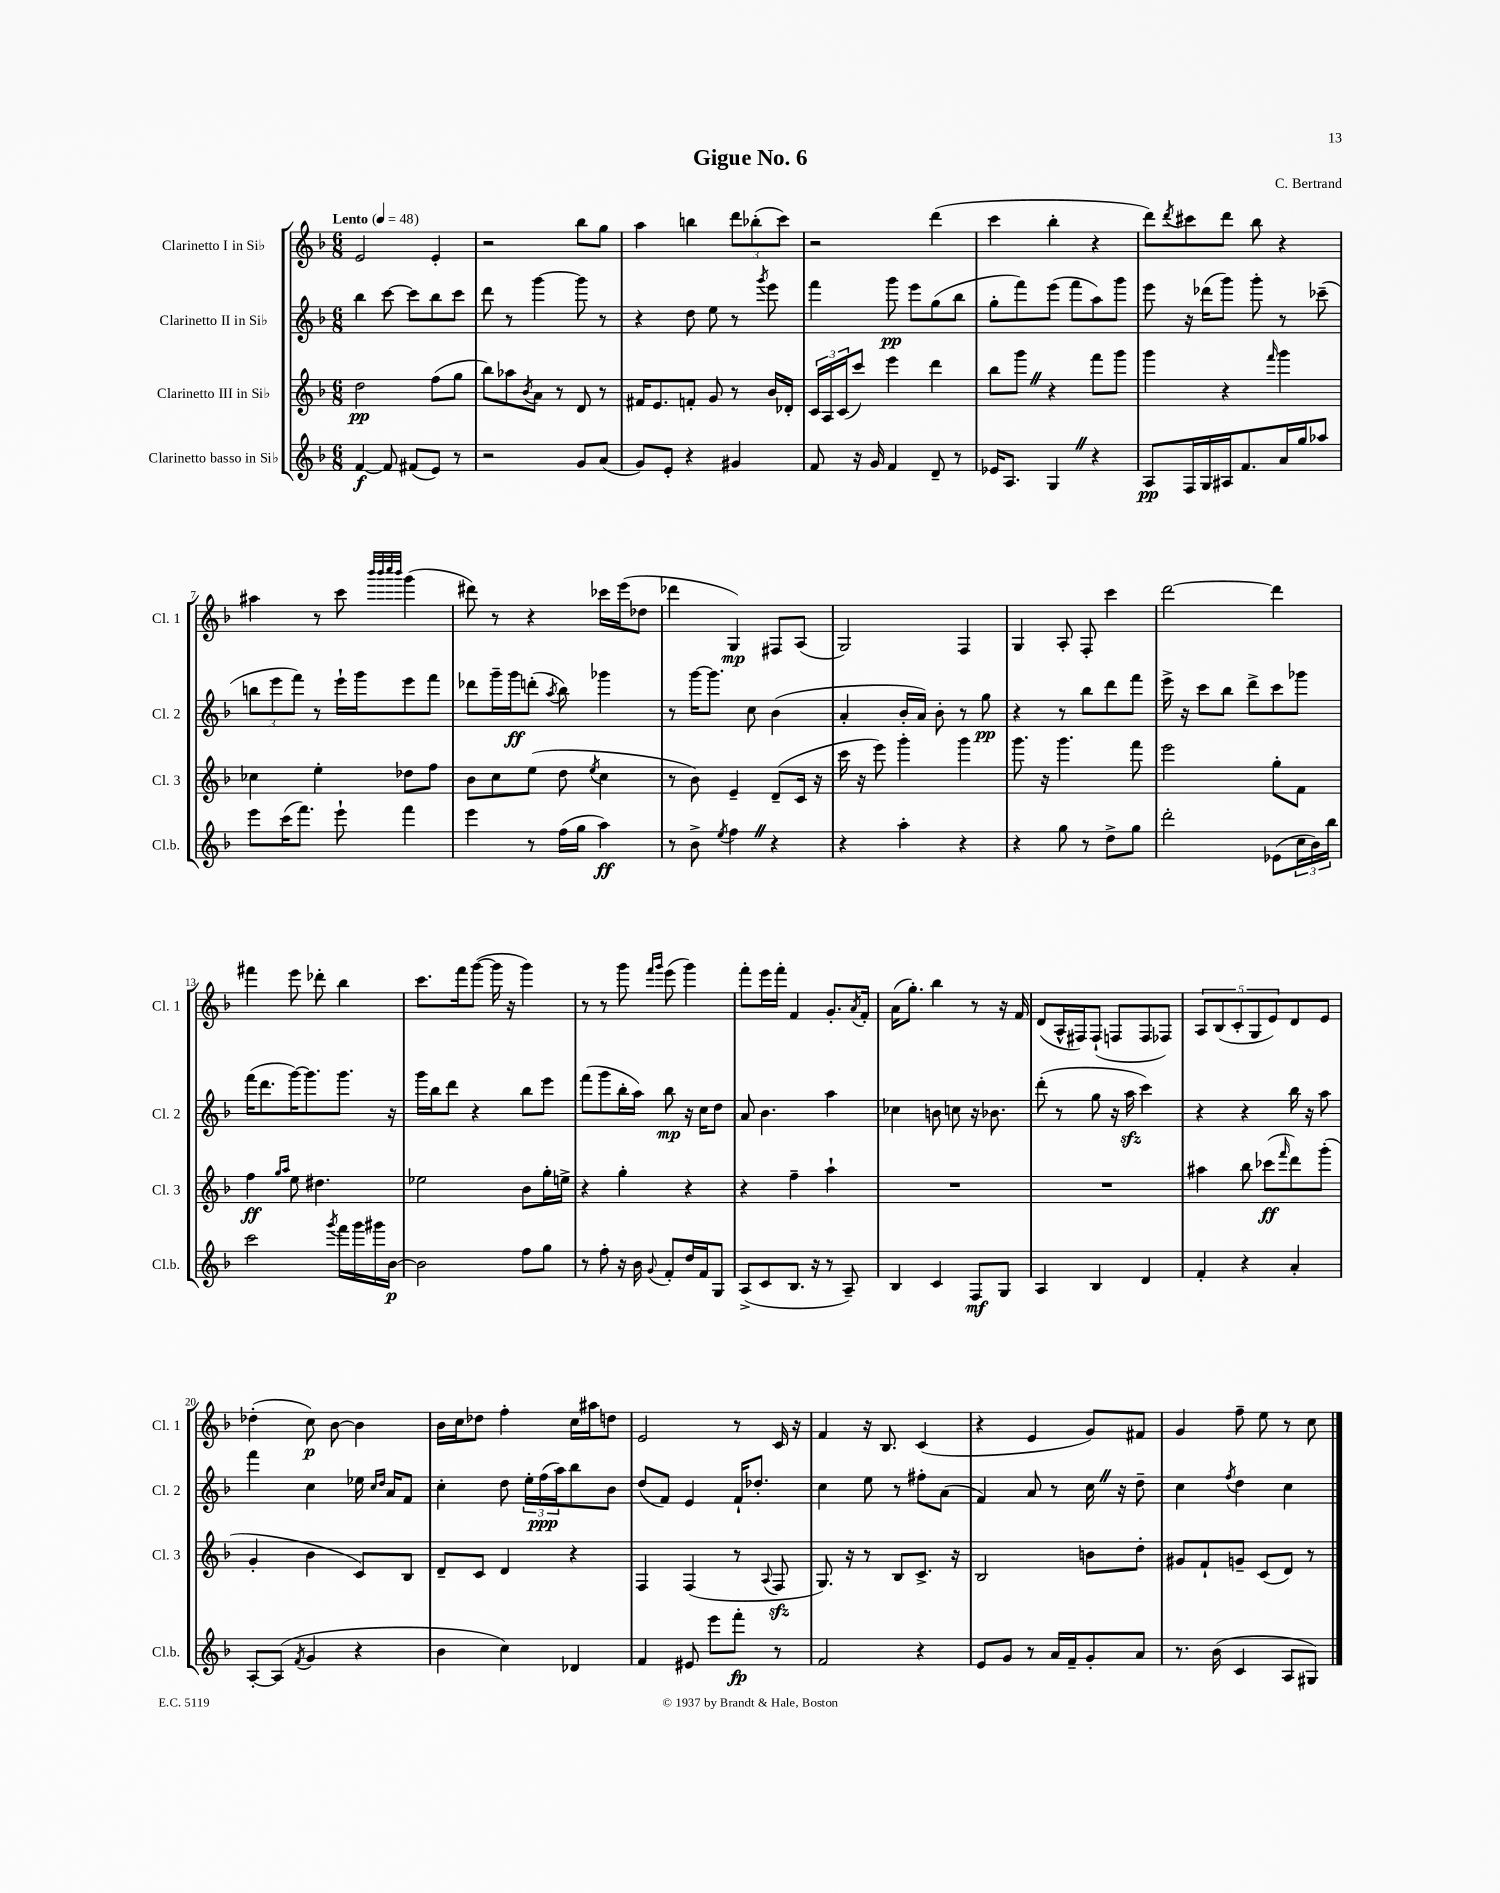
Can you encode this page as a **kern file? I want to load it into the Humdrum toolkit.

**kern	**dynam	**kern	**dynam	**kern	**dynam	**kern	**dynam
*part4	*part4	*part3	*part3	*part2	*part2	*part1	*part1
*staff4	*staff4	*staff3	*staff3	*staff2	*staff2	*staff1	*staff1
*I"Clarinetto basso in Si♭	*	*I"Clarinetto III in Si♭	*	*I"Clarinetto II in Si♭	*	*I"Clarinetto I in Si♭	*
*I'Cl.b.	*	*I'Cl. 3	*	*I'Cl. 2	*	*I'Cl. 1	*
*clefG2	*	*clefG2	*	*clefG2	*	*clefG2	*
*k[b-]	*	*k[b-]	*	*k[b-]	*	*k[b-]	*
*M6/8	*	*M6/8	*	*M6/8	*	*M6/8	*
*MM48	*	*MM48	*	*MM48	*	*MM48	*
=1	=1	=1	=1	=1	=1	=1	=1
!	!	!	!	!	!	!LO:TX:a:B:t=Lento	!
[4f/	f	2dd\	pp	4bb-\	.	2e/	.
8f/]	.	.	.	[8ccc\	.	.	.
(8f#X/L	.	.	.	8ccc\L]	.	.	.
8e/J)	.	(8ff\L	.	8bb-\	.	4e'/	.
8r	.	8gg\J	.	8ccc\J	.	.	.
=2	=2	=2	=2	=2	=2	=2	=2
2r	.	8bb-\L)	.	8ddd\	.	2r	.
.	.	8aa-X\	.	8r	.	.	.
.	.	8qb-/	.	.	.	.	.
.	.	8a\J	.	[4ggg\	.	.	.
.	.	8r	.	.	.	.	.
8g/L	.	8d/	.	8ggg\]	.	8bb-\L	.
(8a/J	.	8r	.	8r	.	8gg\J	.
=3	=3	=3	=3	=3	=3	=3	=3
8g/L)	.	16f#X/KL	.	4r	.	4aa\	.
.	.	8.e/	.	.	.	.	.
8e'/J	.	.	.	.	.	.	.
4r	.	8fn'/J	.	8dd\	.	4bbn\	.
.	.	8g/	.	8ee\	.	.	.
4g#X/	.	8r	.	8r	.	12ddd\L	.
.	.	.	.	.	.	(12bb-X'\	.
.	.	.	.	8qggg/	.	.	.
.	.	16b-/LL	.	8eee\	.	.	.
.	.	.	.	.	.	12ccc\J)	.
.	.	16d-X'/JJ	.	.	.	.	.
=4	=4	=4	=4	=4	=4	=4	=4
8f/	.	24c/LL	.	4fff\	.	2r	.
.	.	24A/	.	.	.	.	.
.	.	(24c/J	.	.	.	.	.
16r	.	8ccc/J)	.	.	.	.	.
16g/	.	.	.	.	.	.	.
4f/	.	4eee\	.	8ggg\	pp	.	.
.	.	.	.	8eee\L	.	.	.
8d~/	.	4ddd\	.	(8gg\	.	(4ddd\	.
8r	.	.	.	8bb-\J	.	.	.
=5	=5	=5	=5	=5	=5	=5	=5
16e-X/KL	.	8bb-\L	.	8gg'\L	.	4ccc\	.
8.A/J	.	.	.	.	.	.	.
.	.	8gggZ\J	.	8fff\)	.	.	.
4GZ/	.	4r	.	(8eee\J	.	4bb-'\	.
.	.	.	.	8fff\L	.	.	.
4r	.	8fff\L	.	8aa\)	.	4r	.
.	.	8ggg\J	.	8ggg\J	.	.	.
=6	=6	=6	=6	=6	=6	=6	=6
8A/L	pp	4ggg\	.	8eee\	.	8ddd\L)	.
.	.	.	.	.	.	8qddd/	.
16F/L	.	.	.	16r	.	8ccc#X\	.
16G/	.	.	.	(16ddd-X\KL	.	.	.
16A#X/J	.	4r	.	8ggg\J)	.	8ddd\J	.
8.f/	.	.	.	.	.	.	.
.	.	.	.	8ggg'\	.	8bb-\	.
.	.	16qqfff/	.	.	.	.	.
16a/L	.	4ggg\	.	8r	.	4r	.
16gg/J	.	.	.	.	.	.	.
8aa-X/J	.	.	.	(8ccc-X~\	.	.	.
!!LO:LB:g=z
=7	=7	=7	=7	=7	=7	=7	=7
8eee\L	.	4cc-X\	.	12bbn\L	.	4aa#X\	.
.	.	.	.	12eee\	.	.	.
(16ccc\K	.	.	.	.	.	.	.
.	.	.	.	12fff\J)	.	.	.
8.fff\J)	.	.	.	.	.	.	.
.	.	4ee'\	.	8r	.	8r	.
8eee`\	.	.	.	16eee`\LL	.	8ccc\	.
.	.	.	.	16ggg\J	.	.	.
.	.	.	.	.	.	32qqbbb-/LLL	.
.	.	.	.	.	.	32qqbbb-/	.
.	.	.	.	.	.	32qqcccc/	.
.	.	.	.	.	.	32qqbbb-/JJJ	.
4fff\	.	8dd-X\L	.	8eee\	.	(4ggg\	.
.	.	8ff\J	.	8fff\J	.	.	.
=8	=8	=8	=8	=8	=8	=8	=8
4eee\	.	8b-\L	.	8ddd-X\L	.	8ddd#X\)	.
.	.	8cc\	.	16ggg~\L	.	8r	.
.	.	.	.	16ggg\J	ff	.	.
8r	.	(8ee\J	.	(8dddn'\J	.	4r	.
.	.	.	.	8qaa/	.	.	.
(16ff\LL	.	8dd\	.	8bb-\)	.	.	.
16gg\JJ	.	.	.	.	.	.	.
.	.	8qee/	.	.	.	.	.
4aa\)	ff	4cc\	.	4ggg-X\	.	16ccc-X\LL	.
.	.	.	.	.	.	(16eee\J	.
.	.	.	.	.	.	8dd-X\J	.
=9	=9	=9	=9	=9	=9	=9	=9
8r	.	8r	.	8r	.	4ddd-X\	.
8b-^\	.	8b-\)	.	[16ggg\KL	.	.	.
.	.	.	.	8.ggg\J]	.	.	.
8qee/	.	.	.	.	.	.	.
4ffZ\	.	4e~/	.	.	.	4G/)	mp
.	.	.	.	8cc\	.	.	.
4r	.	(8d~/L	.	(4b-\	.	8F#X/L	.
.	.	16c/Jk	.	.	.	(8A/J	.
.	.	16r	.	.	.	.	.
=10	=10	=10	=10	=10	=10	=10	=10
4r	.	16ccc\	.	4a'/	.	2G/)	.
.	.	16r	.	.	.	.	.
.	.	8eee\)	.	.	.	.	.
4aa'\	.	4ggg'\	.	16b-'/LL	.	.	.
.	.	.	.	16a/JJ)	.	.	.
.	.	.	.	8b-'\	.	.	.
4r	.	4ggg\	.	8r	.	4F/	.
.	.	.	.	8gg\	pp	.	.
=11	=11	=11	=11	=11	=11	=11	=11
4r	.	8.ggg\	.	4r	.	4G/	.
.	.	16r	.	.	.	.	.
8gg\	.	4.ggg\	.	8r	.	8A'/	.
8r	.	.	.	8bb-\L	.	8F'/	.
8dd^\L	.	.	.	8ddd\	.	4ccc\	.
8gg\J	.	8fff\	.	8fff\J	.	.	.
=12	=12	=12	=12	=12	=12	=12	=12
2ddd'\	.	2eee\	.	16eee^\	.	[2ddd\	.
.	.	.	.	16r	.	.	.
.	.	.	.	8ccc\L	.	.	.
.	.	.	.	8bb-\J	.	.	.
.	.	.	.	8ddd^\L	.	.	.
(8e-X\L	.	8gg'\L	.	8ccc\	.	4ddd\]	.
24cc\L	.	8f\J	.	8ggg-X\J	.	.	.
24b-\)	.	.	.	.	.	.	.
24bb-\JJ	.	.	.	.	.	.	.
!!LO:LB:g=z
=13	=13	=13	=13	=13	=13	=13	=13
2ccc\	.	4ff\	ff	(16fff\KL	.	4fff#X\	.
.	.	.	.	8.ddd\	.	.	.
.	.	16qqgg/LL	.	.	.	.	.
.	.	16qqaa/JJ	.	.	.	.	.
.	.	8ee\	.	[16ggg\K)	.	8eee\	.
.	.	.	.	8.ggg\]	.	.	.
.	.	4.dd#X\	.	.	.	8ddd-X'\	.
8qggg/	.	.	.	.	.	.	.
16fff\LL	.	.	.	8.ggg\J	.	4bb-\	.
16ggg\	.	.	.	.	.	.	.
16ggg#X\	.	.	.	.	.	.	.
[16b-\JJ	p	.	.	16r	.	.	.
=14	=14	=14	=14	=14	=14	=14	=14
2b-\]	.	2ee-X\	.	16ggg\LL	.	8.ccc\L	.
.	.	.	.	16bb-\J	.	.	.
.	.	.	.	8ddd\J	.	.	.
.	.	.	.	.	.	16fff\k	.
.	.	.	.	4r	.	([8ggg\J	.
.	.	.	.	.	.	16ggg\]	.
.	.	.	.	.	.	16r	.
8ff\L	.	8b-\L	.	8bb-\L	.	4ggg\)	.
8gg\J	.	16gg'\L	.	8eee\J	.	.	.
.	.	16een^\JJ	.	.	.	.	.
=15	=15	=15	=15	=15	=15	=15	=15
8r	.	4r	.	(8fff\L	.	8r	.
8ff'\	.	.	.	8ggg\	.	8r	.
16r	.	4gg'\	.	16bb-'\L	.	8ggg\	.
16b-\	.	.	.	16aa\JJ)	.	.	.
.	.	.	.	.	.	16qqfff/LL	.
8qqg/	.	.	.	.	.	16qqggg/JJ	.
8f'/L	.	.	.	8bb-\	mp	(8eee\	.
16dd/L	.	4r	.	16r	.	4ggg\)	.
16f/J	.	.	.	16cc\KL	.	.	.
8G/J	.	.	.	8dd\J	.	.	.
=16	=16	=16	=16	=16	=16	=16	=16
(8A^/L	.	4r	.	8a/	.	8fff'\L	.
8c/	.	.	.	4.b-\	.	16eee\L	.
.	.	.	.	.	.	16fff'\JJ	.
8.B-/J	.	4ff~\	.	.	.	4f/	.
16r	.	.	.	.	.	.	.
8r	.	4aa`\	.	4aa\	.	8.g'/L	.
8A~/)	.	.	.	.	.	.	.
.	.	.	.	.	.	8qa/	.
.	.	.	.	.	.	16f'/Jk	.
=17	=17	=17	=17	=17	=17	=17	=17
4B-/	.	2.r	.	4cc-X\	.	(16a\KL	.
.	.	.	.	.	.	8.gg'\J)	.
4c/	.	.	.	8bn\	.	4bb-\	.
.	.	.	.	8ccn\	.	.	.
8F/L	mf	.	.	16r	.	8r	.
.	.	.	.	8.b-X\	.	.	.
8G/J	.	.	.	.	.	16r	.
.	.	.	.	.	.	16f/	.
=18	=18	=18	=18	=18	=18	=18	=18
4A/	.	2.r	.	(8ddd'\	.	(8d/L	.
.	.	.	.	8r	.	16A^^/L	.
.	.	.	.	.	.	16F#X/J)	.
4B-/	.	.	.	8gg\	.	(8F#`/J	.
.	.	.	.	16r	.	8Fn/L	.
.	.	.	.	16aazz\	.	.	.
4d/	.	.	.	4ccc\)	.	8F/	.
.	.	.	.	.	.	8F-X/J)	.
=19	=19	=19	=19	=19	=19	=19	=19
4f'/	.	4aa#X\	.	4r	.	10A/L	.
.	.	.	.	.	.	(10B-/	.
.	.	.	.	.	.	10c'/	.
4r	.	8bb-\	.	4r	.	.	.
.	.	.	.	.	.	10G/	.
.	.	(8ccc-X\L	ff	.	.	.	.
.	.	.	.	.	.	10e/)	.
.	.	16qqfff/	.	.	.	.	.
4a'/	.	8ddd\)	.	16bb-\	.	8d/	.
.	.	.	.	16r	.	.	.
.	.	(8ggg'\J	.	8aa\	.	8e/J	.
!!LO:LB:g=z
=20	=20	=20	=20	=20	=20	=20	=20
[8A'/L	.	4g'/	.	4fff\	.	(4dd-X'\	.
(8A/J]	.	.	.	.	.	.	.
8qf/	.	.	.	.	.	.	.
4g/	.	4b-\	.	4cc\	.	8cc\)	p
.	.	.	.	.	.	[8b-\	.
4r	.	8c/L)	.	16ee-X\	.	4b-\]	.
.	.	.	.	16qqcc/LL	.	.	.
.	.	.	.	16qqdd/JJ	.	.	.
.	.	.	.	16a/KL	.	.	.
.	.	8B-/J	.	8f/J	.	.	.
=21	=21	=21	=21	=21	=21	=21	=21
4b-\	.	8d~/L	.	4cc'\	.	16b-\LL	.
.	.	.	.	.	.	16cc\J	.
.	.	8c/J	.	.	.	8dd-X\J	.
4cc\)	.	4d/	.	8dd\	.	4ff'\	.
.	.	.	.	24ee'\LL	.	.	.
.	.	.	.	(24ff\	ppp	.	.
.	.	.	.	24aa\J)	.	.	.
4d-X/	.	4r	.	8bb-\	.	16cc\LL	.
.	.	.	.	.	.	16aa#X\J	.
.	.	.	.	8b-\J	.	8ddn\J	.
=22	=22	=22	=22	=22	=22	=22	=22
4f/	.	4F/	.	(8dd/L	.	2e/	.
.	.	.	.	8f/J)	.	.	.
8e#X/	.	(4F/	.	4e/	.	.	.
8eee\L	.	.	.	.	.	.	.
8fff'\J	fp	8r	.	16f`/KL	.	8r	.
.	.	.	.	8.dd-X'/J	.	.	.
.	.	8qqA/	.	.	.	.	.
8r	.	8Fzz/	.	.	.	16c/	.
.	.	.	.	.	.	16r	.
=23	=23	=23	=23	=23	=23	=23	=23
2f/	.	8.G/)	.	4cc\	.	4f/	.
.	.	16r	.	.	.	.	.
.	.	8r	.	8ee\	.	16r	.
.	.	.	.	.	.	8.B-/	.
.	.	8B-/L	.	8r	.	.	.
4r	.	8.c^/J	.	8ff#X'\L	.	(4c/	.
.	.	.	.	(8a\J	.	.	.
.	.	16r	.	.	.	.	.
=24	=24	=24	=24	=24	=24	=24	=24
8e/L	.	2B-/	.	4f/)	.	4r	.
8g/J	.	.	.	.	.	.	.
8r	.	.	.	8a/	.	4e/	.
16a/LL	.	.	.	8r	.	.	.
16f~/J	.	.	.	.	.	.	.
8g'/	.	8bn\L	.	16ccZ\	.	8g/L)	.
.	.	.	.	16r	.	.	.
8a/J	.	8dd'\J	.	8dd~\	.	8f#X/J	.
=25	=25	=25	=25	=25	=25	=25	=25
8.r	.	8g#X/L	.	4cc\	.	4g/	.
.	.	8f`/	.	.	.	.	.
(16b-\	.	.	.	.	.	.	.
.	.	.	.	8qff/	.	.	.
4c/	.	8gn~/J	.	4dd\	.	8ff~\	.
.	.	(8c/L	.	.	.	8ee\	.
8A/L	.	8d/J)	.	4cc\	.	8r	.
8G#X/J)	.	8r	.	.	.	8cc\	.
==	==	==	==	==	==	==	==
*-	*-	*-	*-	*-	*-	*-	*-
